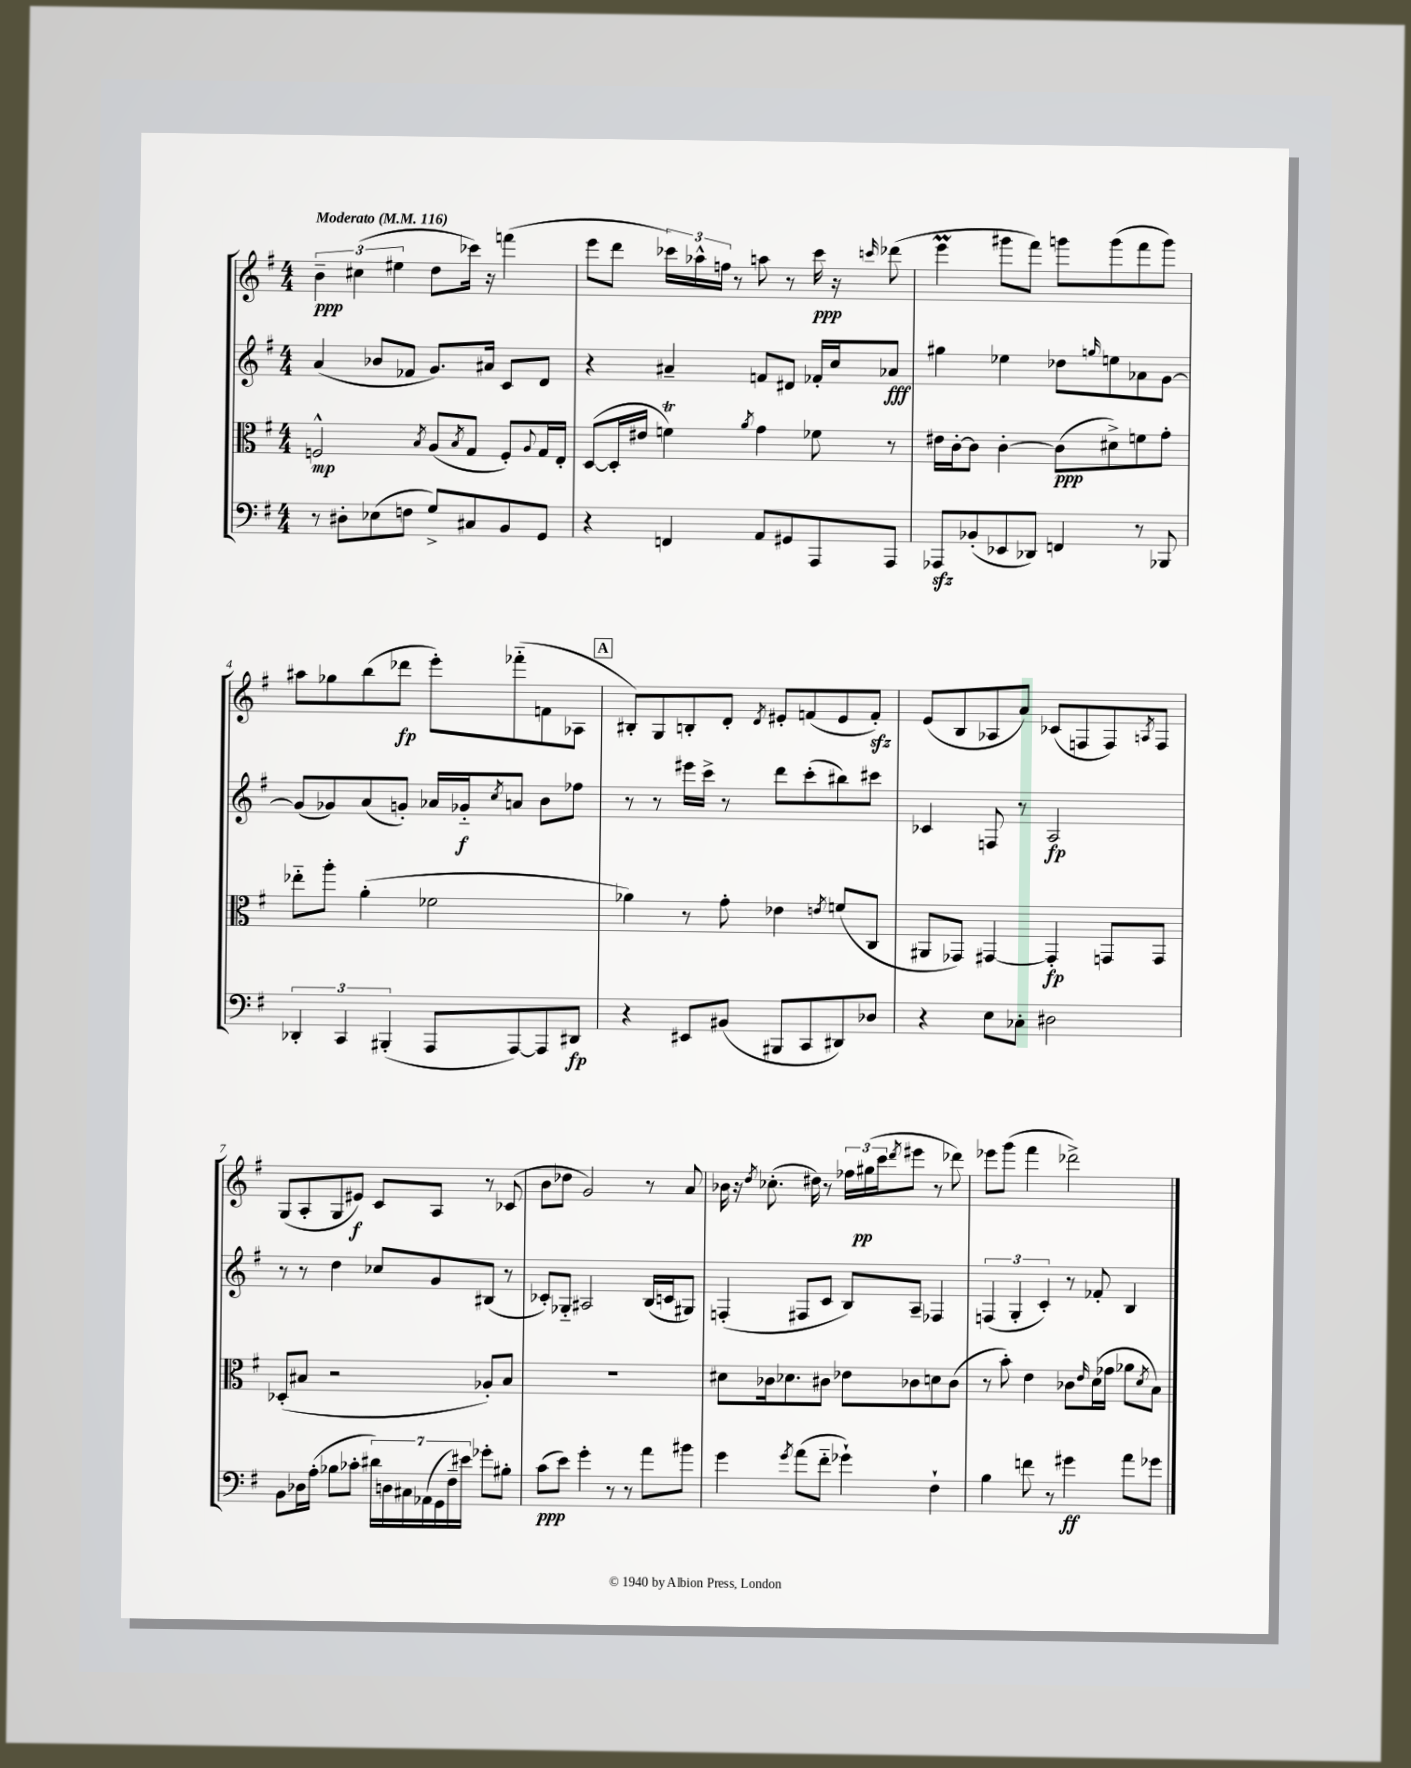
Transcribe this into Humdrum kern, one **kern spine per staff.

**kern	**dynam	**kern	**dynam	**kern	**dynam	**kern	**dynam
*part4	*part4	*part3	*part3	*part2	*part2	*part1	*part1
*staff4	*staff4	*staff3	*staff3	*staff2	*staff2	*staff1	*staff1
*clefF4	*	*clefC3	*	*clefG2	*	*clefG2	*
*k[f#]	*	*k[f#]	*	*k[f#]	*	*k[f#]	*
*M4/4	*	*M4/4	*	*M4/4	*	*M4/4	*
*MM116	*	*MM116	*	*MM116	*	*MM116	*
=1	=1	=1	=1	=1	=1	=1	=1
!	!	!	!	!	!	!LO:TX:a:B:t=Moderato	!
8r	.	2Fn^^/	mp	(4a/	.	6b~\	ppp
8D#X'\L	.	.	.	.	.	.	.
.	.	.	.	.	.	(6cc#X\	.
(8E-X\	.	.	.	8b-X/L	.	.	.
.	.	.	.	.	.	6ee#X\	.
8Fn\J	.	.	.	8f-X/J	.	.	.
.	.	8qB/	.	.	.	.	.
8G^/L)	.	(8A/L	.	8.g/L)	.	8dd\L	.
.	.	8qB/	.	.	.	.	.
8C#X/	.	8G/J	.	.	.	16ccc-X\Jk)	.
.	.	.	.	16a#X/Jk	.	16r	.
8BB/	.	8F'/L)	.	8c/L	.	(4fffn\	.
.	.	8qqA/	.	.	.	.	.
8GG/J	.	16G/L	.	8d/J	.	.	.
.	.	16E'/JJ	.	.	.	.	.
=2	=2	=2	=2	=2	=2	=2	=2
4r	.	([8D/L	.	4r	.	8eee\L	.
.	.	16D'/L]	.	.	.	8ddd\J	.
.	.	16e#X/JJ	.	.	.	.	.
4FFn/	.	4fnT\)	.	4a#X~/	.	24ccc-X\LL)	.
.	.	.	.	.	.	24aa-X^^\	.
.	.	.	.	.	.	24ffn\JJ	.
.	.	.	.	.	.	8r	.
.	.	8qa/	.	.	.	.	.
8AA/L	.	4g\	.	8fn/L	.	8aan\	.
8GG#X/	.	.	.	8d#X/J	.	8r	.
8AAA/	.	8f-X\	.	16f-X'/LL	.	16ccc-\	ppp
.	.	.	.	16cc/J	.	16r	.
.	.	.	.	.	.	16qqcccn/	.
8AAA/J	.	8r	.	8a-X/J	fff	(8ddd-X\	.
=3	=3	=3	=3	=3	=3	=3	=3
8AAA-Xzz/L	.	16e#X\LL	.	4gg#X\	.	4eeeM\	.
.	.	[16c'\J	.	.	.	.	.
(8BB-X'/	.	8c\J]	.	.	.	.	.
8EE-X/	.	[4c'\	.	4ee-X\	.	8ggg#X\L	.
8DD-X/J)	.	.	.	.	.	8fff#\J)	.
4FFn/	.	(8c\L]	ppp	8dd-X\L	.	8gggn\L	.
.	.	.	.	16qqggn/	.	.	.
.	.	8d#X^\)	.	8een\	.	(8ggg\	.
8r	.	8fn\	.	8a-X\	.	8fff#\	.
8BBB-X/	.	8g'\J	.	[8g\J	.	8ggg\J)	.
!!LO:LB:g=z
=4	=4	=4	=4	=4	=4	=4	=4
6DD-X'/	.	8ee-X\L	.	(8g/L]	.	8aa#X\L	.
.	.	8aa'\J	.	8g-X/)	.	8gg-X\	.
6CC/	.	.	.	.	.	.	.
.	.	(4a'\	.	(8a/	.	(8bb\	.
(6BBB#X'/	.	.	.	.	.	.	.
.	.	.	.	8gn'/J)	.	8ddd-X\J	fp
8AAA/L	.	2f-X\	.	16a-X/LL	.	8eee'\L)	.
.	.	.	.	16g-X/J	f	.	.
.	.	.	.	8qcc/	.	.	.
[8AAA/)	.	.	.	8an/J	.	(8fff-X\	.
8AAA/]	.	.	.	8b\L	.	8fn\	.
8DD#X/J	fp	.	.	8ff-X\J	.	8A-X\J	.
!!LO:REH:place=s1:t=A
=5	=5	=5	=5	=5	=5	=5	=5
4r	.	4a-X\)	.	8r	.	8B#X'/L)	.
.	.	.	.	8r	.	8G/	.
8EE#X/L	.	8r	.	16eee#X\LL	.	8Bn'/	.
.	.	.	.	16ccc^\JJ	.	.	.
(8BB#X/J	.	8g'\	.	8r	.	8d'/J	.
.	.	.	.	.	.	8qd/	.
8BBB#X/L	.	4e-X\	.	8ddd\L	.	8e#X'/L	.
8CC/	.	.	.	(8ccc'\	.	(8fn/	.
.	.	8qen/	.	.	.	.	.
8DD#X/)	.	(8fn/L	.	8bb#X\)	.	8e#/	.
8D-X/J	.	8C/J	.	8ccc#X\J	.	8fzz'/J)	.
=6	=6	=6	=6	=6	=6	=6	=6
4r	.	8AA#X/L	.	4c-X/	.	(8e/L	.
.	.	8GG-X/J)	.	.	.	8B/	.
8E\L	.	[4GG#X/	.	8Fn/	.	8A-X/	.
8C-X'\J	.	.	.	8r	.	8a/J)	.
2D#X\	.	4GG#'/]	fp	2A/	fp	(8c-X/L	.
.	.	.	.	.	.	8Fn/	.
.	.	8GGn/L	.	.	.	8F/)	.
.	.	.	.	.	.	8qAn/	.
.	.	8GG/J	.	.	.	8F/J	.
!!LO:LB:g=z
=7	=7	=7	=7	=7	=7	=7	=7
8BB\L	.	(8D-X'/L	.	8r	.	(8G/L	.
16D-X\L	.	8B#X/J	.	8r	.	8A'/	.
(16A'\JJ	.	.	.	.	.	.	.
8B-X\L	.	2r	.	4dd\	.	8G/	.
8c-X'\J	.	.	.	.	.	8e#X/J)	f
28d#X\LL)	.	.	.	8cc-X/L	.	8c/L	.
28Dn\	.	.	.	.	.	.	.
28C#X\	.	.	.	.	.	.	.
(28AA-X\	.	.	.	.	.	.	.
.	.	.	.	8g/	.	8A/J	.
28GG\	.	.	.	.	.	.	.
28F#~\)	.	.	.	.	.	.	.
28e#X\JJ	.	.	.	.	.	.	.
8g-X'\L	.	8A-X'/L)	.	(8B#X/J	.	8r	.
8B#X'\J	.	8B#/J	.	8r	.	(8c-X/	.
=8	=8	=8	=8	=8	=8	=8	=8
(8c\L	ppp	1r	.	8c-X'/L)	.	8b\L	.
8e\J)	.	.	.	8G-X/J	.	8dd-X\J	.
4g'\	.	.	.	2A#X/	.	2g/)	.
8r	.	.	.	.	.	.	.
8r	.	.	.	.	.	.	.
8a\L	.	.	.	(16B/LL	.	8r	.
.	.	.	.	16cn/J	.	.	.
8b#X\J	.	.	.	8G#X/J)	.	8a/	.
=9	=9	=9	=9	=9	=9	=9	=9
4g\	.	8d#X\L	.	(4Fn'/	.	16b-X\	.
.	.	.	.	.	.	16r	.
.	.	.	.	.	.	8qdd/	.
.	.	16c-X\k	.	.	.	(8.cc-X'\	.
.	.	8.d-X\	.	.	.	.	.
8qg/	.	.	.	.	.	.	.
(8a\L	.	.	.	8F#X/L	.	.	.
.	.	.	.	.	.	16dd#X\)	.
8f#\J	.	8c#X\J	.	8c/J	.	8r	.
4g-X`\)	.	8e-X\L	.	8B/L)	.	24ff-X\LL	.
.	.	.	.	.	.	(24gg#X\	pp
.	.	.	.	.	.	24ccc\J	.
.	.	.	.	.	.	8qddd/	.
.	.	8c-X\	.	8A~/J	.	8eee#X\J	.
4F#`\	.	8dn\	.	4F-X/	.	8r	.
.	.	(8c-\J	.	.	.	8ddd-X\)	.
=10	=10	=10	=10	=10	=10	=10	=10
4B\	.	8r	.	(6Fn/	.	8eee-X\L	.
.	.	8b'\)	.	.	.	(8ggg\J	.
.	.	.	.	6G'/	.	.	.
8fn\	.	4e\	.	.	.	4fff#\	.
.	.	.	.	6c'/)	.	.	.
8r	.	.	.	.	.	.	.
4g#X\	ff	8c-X\L	.	8r	.	2ddd-X^\)	.
.	.	16qqe/	.	.	.	.	.
.	.	(16d\L	.	8f-X'/	.	.	.
.	.	16g-X\JJ	.	.	.	.	.
8a\L	.	8a-X\L	.	4B/	.	.	.
.	.	8qd/	.	.	.	.	.
8g-X\J	.	8B\J)	.	.	.	.	.
==	==	==	==	==	==	==	==
*-	*-	*-	*-	*-	*-	*-	*-
